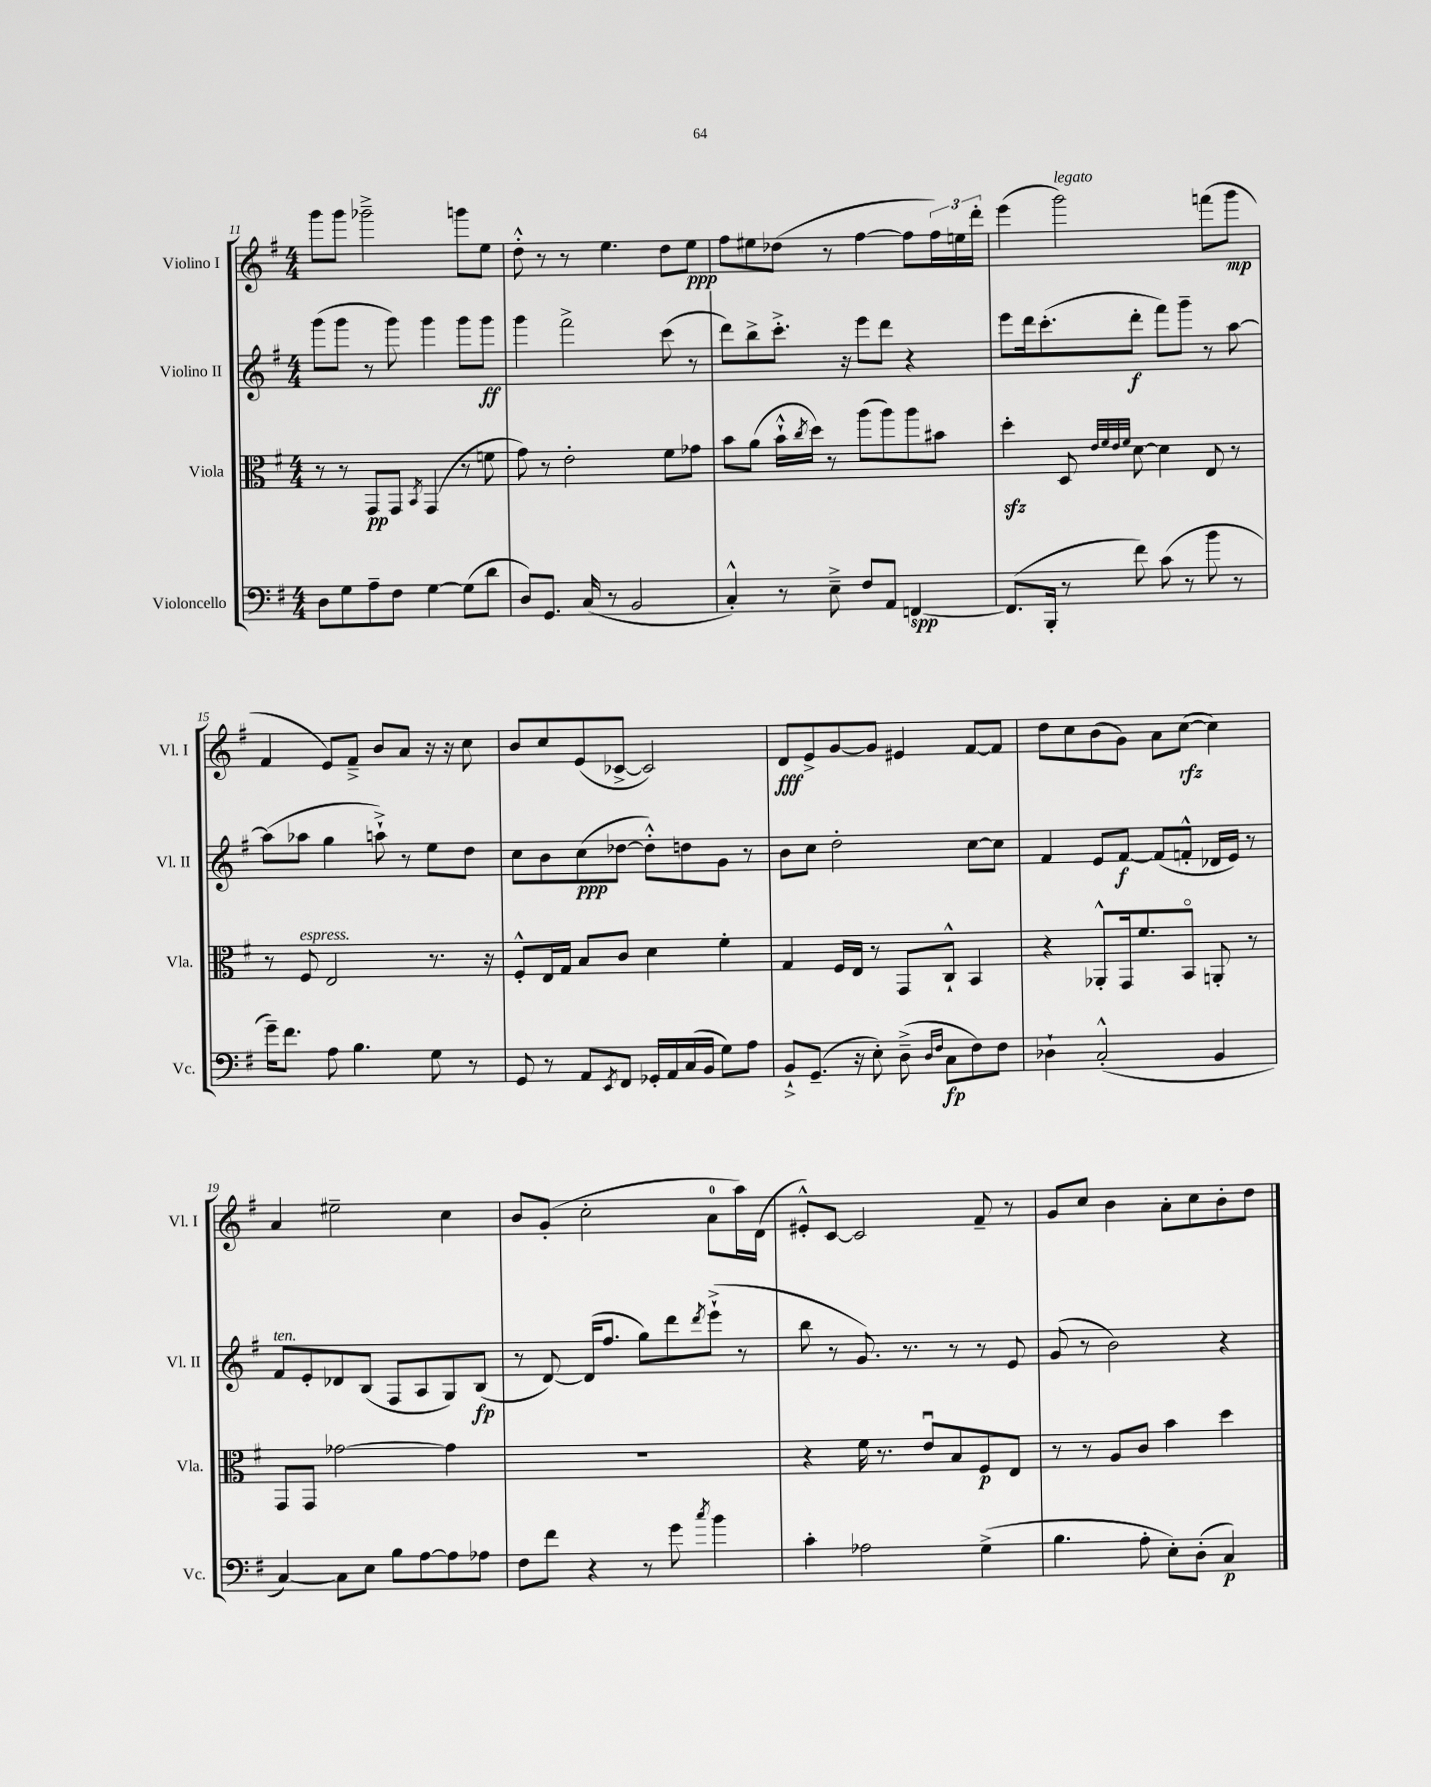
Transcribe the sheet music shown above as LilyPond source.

<<
\new StaffGroup <<
\new Staff = "s0" \with { instrumentName = "Violino I" shortInstrumentName = "Vl. I" } {
    \clef treble \key g \major \numericTimeSignature \time 4/4
    g'''8 g'''8 ges'''2---> g'''8 e''8 |
    d''8-.-^ r8 r8 e''4. d''8 e''8\ppp |
    fis''8 eis''8 des''8( r8 fis''4~ fis''8 \tuplet 3/2 { fis''16) e''16 d'''16-. } |
    e'''4( g'''2^\markup { \italic "legato" }) f'''8( g'''8\mp |
    fis'4 e'8) fis'8---> b'8 a'8 r16 r16 c''8 |
    b'8 c''8 e'8( ces'8~-> ces'2) |
    d'8\fff e'8-> g'8~ g'8 eis'4 fis'8~ fis'8 |
    d''8 c''8 b'8( g'8) a'8 c''8~\rfz( c''4) |
    a'4 eis''2-- c''4 |
    b'8 g'8-.( c''2-. a'8-0 a''16) d'16( |
    eis'8-.-^) c'8~ c'2 fis'8-- r8 |
    g'8 c''8 b'4 a'8-. c''8 b'8-. d''8 \bar "|." |
}
\new Staff = "s1" \with { instrumentName = "Violino II" shortInstrumentName = "Vl. II" } {
    \clef treble \key g \major \numericTimeSignature \time 4/4
    g'''8( g'''8 r8 g'''8) g'''4 g'''8 g'''8\ff |
    g'''4 fis'''2-> c'''8( r8 |
    d'''8) b''8-> c'''8.-.-> r16 e'''8 d'''8 r4 |
    e'''8 d'''16 c'''8.-.( d'''8-.\f fis'''8) g'''8-- r8 a''8~ |
    a''8( aes''8 g''4 a''8-!->) r8 e''8 d''8 |
    c''8 b'8 c''8\ppp( des''8~ des''8-.-^) d''8 g'8 r8 |
    b'8 c''8 d''2-. c''8~ c''8 |
    fis'4 e'8 fis'8~\f fis'8( f'8-.-^ des'16 e'16) r8 |
    fis'8^\markup { \italic "ten." } e'8-. des'8 b8( fis8 a8 g8) b8\fp( |
    r8 d'8~) d'16( fis''8. g''8) d'''8 \acciaccatura { d'''8 } e'''8-!->( r8 |
    b''8 r8 g'8.) r8. r8 r8 e'8 |
    g'8( r8 b'2) r4 \bar "|." |
}
\new Staff = "s2" \with { instrumentName = "Viola" shortInstrumentName = "Vla." } {
    \clef alto \key g \major \numericTimeSignature \time 4/4
    r8 r8 g,8\pp g,8 \acciaccatura { b,8 } g,4( r8 f'8 |
    g'8) r8 e'2-. fis'8 ges'8 |
    b'8 a'8( b'16-!-^ \acciaccatura { c''8 } d''16) r8 a''8( a''8) a''8 bis'8 |
    d''4-.\sfz d8 \grace { e'32 fis'32 e'32 fis'32 } d'8~ d'4 e8 r8 |
    r8 fis8^\markup { \italic "espress." } e2 r8. r16 |
    fis8-.-^ e16 g16 b8 c'8 d'4 fis'4-. |
    g4 fis16 e16 r8 g,8 c8-!-^ b,4 |
    r4 aes,8-.-^ g,16 fis'8. b,8\flageolet a,8-. r8 |
    g,8 g,8 ges'2~ ges'4 |
    R1 |
    r4 fis'16 r8. e'8\downbow b8 fis8\p e8 |
    r8 r8 a8 c'8 b'4 d''4 \bar "|." |
}
\new Staff = "s3" \with { instrumentName = "Violoncello" shortInstrumentName = "Vc." } {
    \clef bass \key g \major \numericTimeSignature \time 4/4
    d8 g8 a8-- fis8 g4~ g8( d'8 |
    d8) g,8. c16( r8 b,2 |
    c4-.-^) r8 e8---> fis8 a,8 f,4~\spp |
    f,8.( b,,16-. r8 fis'8) c'8( r8 b'8 r8 |
    g'16--) fis'8. a8 b4. g8 r8 |
    g,8 r8 a,8 \acciaccatura { e,8 } fis,8 ges,16-. a,16 c16( b,16 g8) a8 |
    b,8-!-> g,8.--( r16 e8-.) d8--->( \grace { d16 fis16 } c8\fp fis8) fis8 |
    des4-! c2-.-^( b,4 |
    c4~) c8 e8 b8 a8~ a8 aes8 |
    fis8 fis'8 r4 r8 g'8 \acciaccatura { c''8 } b'4 |
    c'4-. aes2 g4->( |
    b4. a8-. e8-.) d8-.( c4\p) \bar "|." |
}
>>
>>
\layout { \context { \Score currentBarNumber = #11 } }
